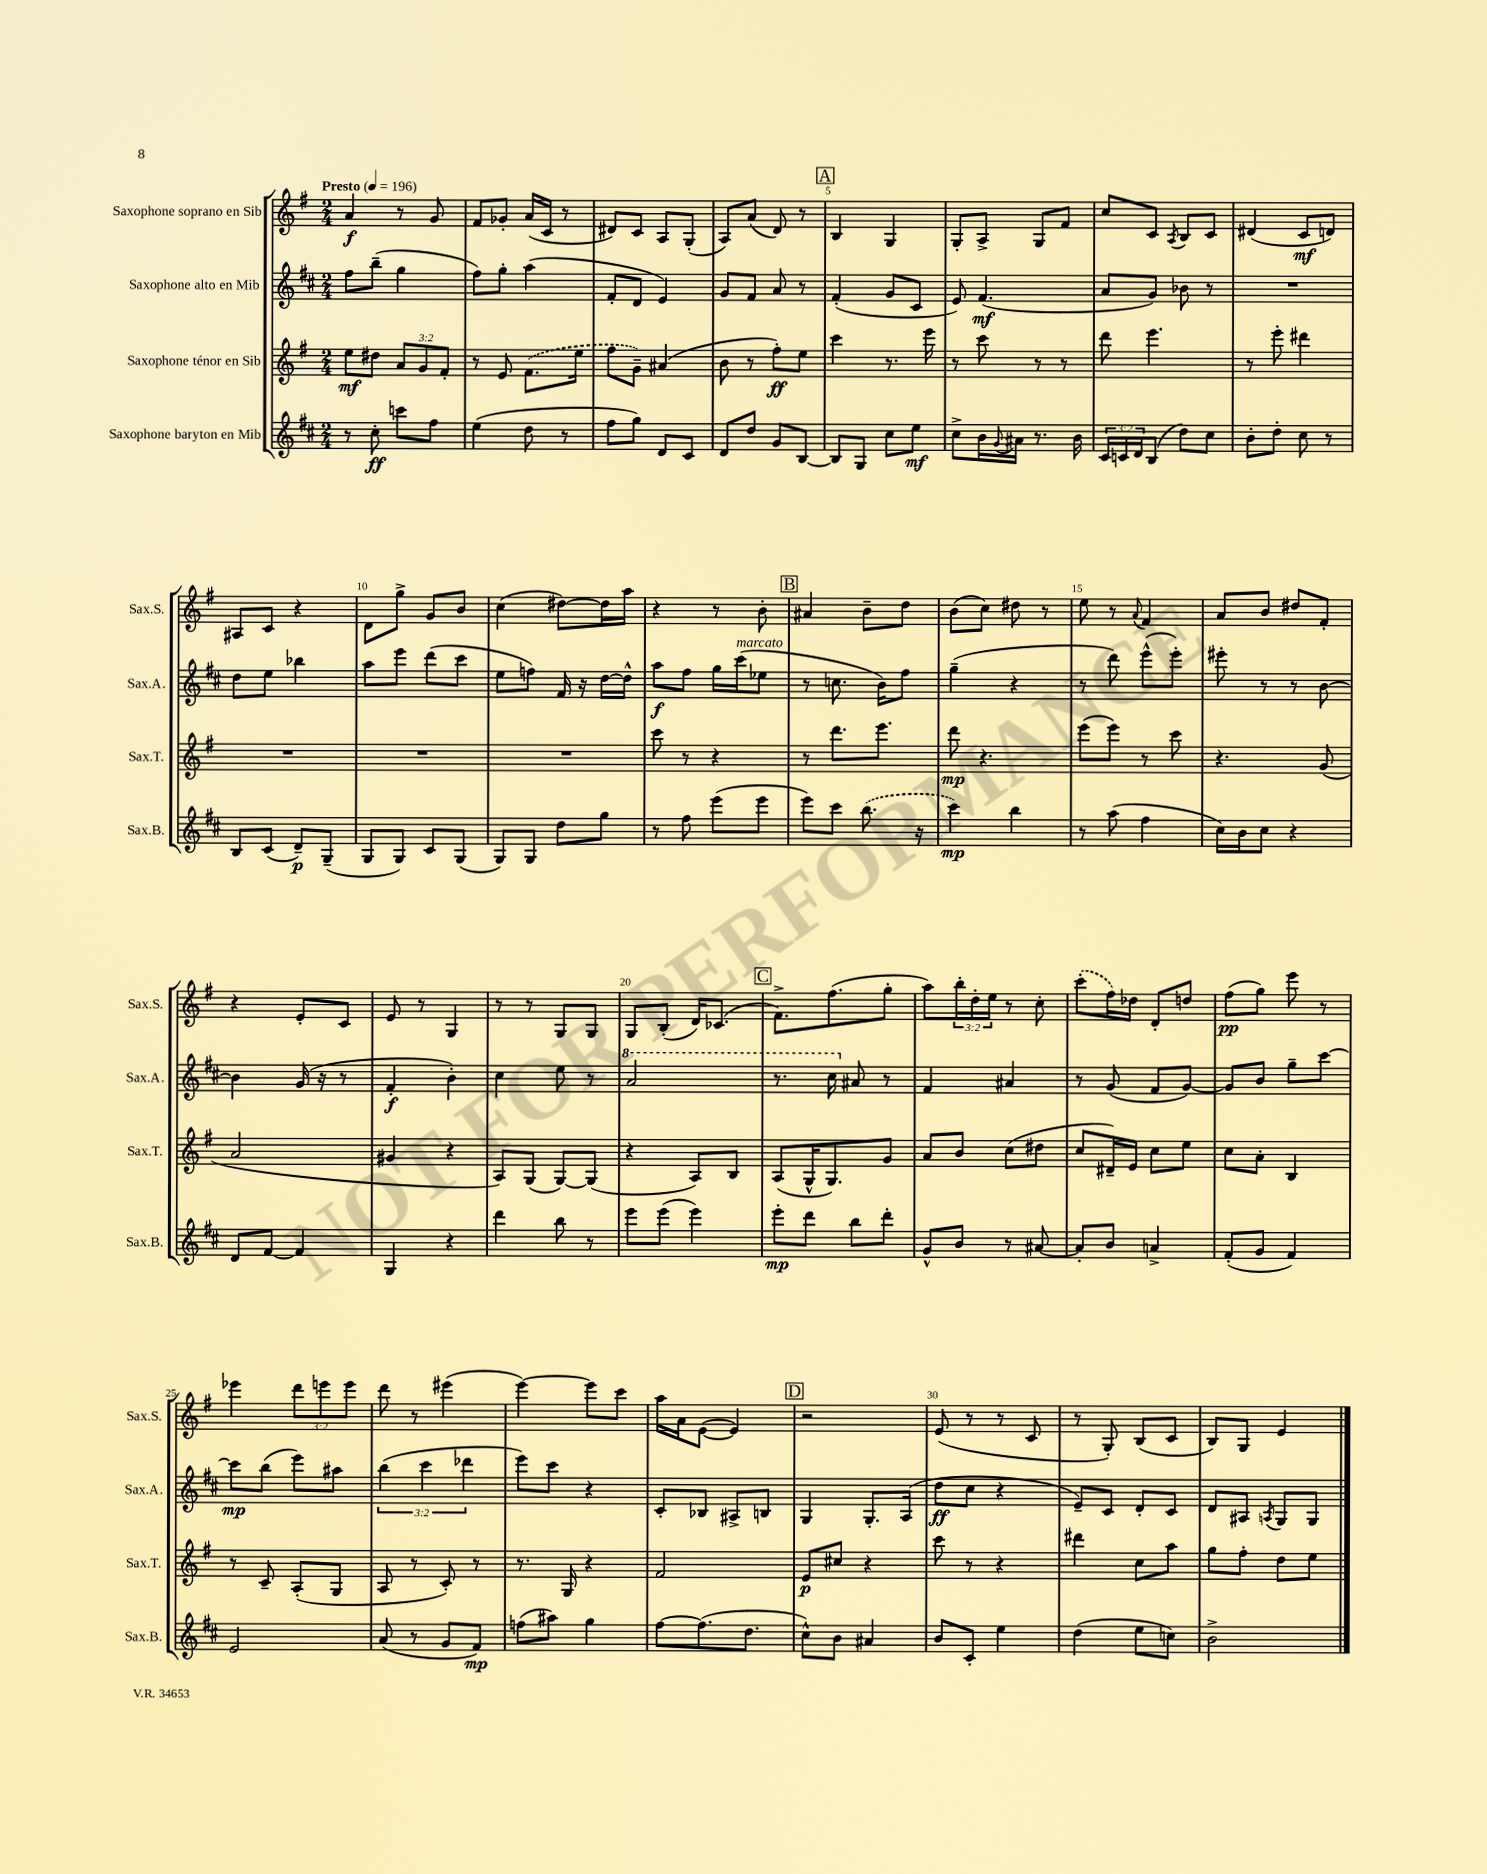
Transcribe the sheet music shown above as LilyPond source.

<<
\new StaffGroup <<
\new Staff = "s0" \with { instrumentName = "Saxophone soprano en Sib" shortInstrumentName = "Sax.S." } {
    \clef treble \key g \major \numericTimeSignature \time 2/4 \override Staff.TupletNumber.text = #tuplet-number::calc-fraction-text \tempo "Presto" 4 = 196
    a'4\f r8 g'8 |
    fis'8 ges'8-. a'16( c'16 r8 |
    dis'8) c'8 a8 g8-.( |
    a8) a'8( d'8) r8 |
    \mark \markup { \box "A" } b4 g4 |
    g8-. a8-> g8 fis'8 |
    c''8 c'8 \acciaccatura { a8 } b8 c'8 |
    dis'4( c'8\mf d'8) |
    ais8 c'8 r4 |
    d'8 g''8-> g'8 b'8 |
    c''4( dis''8~) dis''16 a''16 |
    r4 r8 b'8-. |
    \mark \markup { \box "B" } ais'4 b'8-- d''8 |
    b'8( c''8) dis''8 r8 |
    e''8 r8 \appoggiatura { a'8 } fis'4 |
    a'8 b'8 dis''8 fis'8-. |
    r4 e'8-. c'8 |
    e'8 r8 g4 |
    r8 r8 g8 g8 |
    g8 b8-.( d'16) ces'8.( |
    \mark \markup { \box "C" } fis'8.->) fis''8.( g''8-. |
    a''8) \tuplet 3/2 { b''16-. d''16-. e''16 } r8 c''8-. |
    \once \slurDashed c'''8-.( fis''16) des''16 d'8-. d''8 |
    fis''8\pp( g''8) e'''8 r8 |
    ees'''4 \tuplet 3/2 { d'''8 e'''8 e'''8 } |
    d'''8 r8 eis'''4( |
    e'''4~) e'''8 c'''8 |
    a''16 a'16 e'8~( e'4) |
    \mark \markup { \box "D" } r2 |
    e'8( r8 r8 c'8 |
    r8 g8-.) b8( c'8 |
    b8) g8 e'4 \bar "|." |
}
\new Staff = "s1" \with { instrumentName = "Saxophone alto en Mib" shortInstrumentName = "Sax.A." } {
    \clef treble \key d \major \numericTimeSignature \time 2/4 \override Staff.TupletNumber.text = #tuplet-number::calc-fraction-text
    fis''8 b''8--( g''4 |
    fis''8) g''8-. a''4( |
    fis'8-. d'8 e'4) |
    g'8 fis'8 a'8 r8 |
    \mark \markup { \box "A" } fis'4-.( g'8 cis'8 |
    e'8) fis'4.\mf( |
    a'8 g'8) bes'8 r8 |
    R2 |
    d''8 e''8 bes''4 |
    a''8 e'''8 d'''8( cis'''8 |
    e''8 f''8) fis'16 r16 d''16~ d''16-^ |
    a''8\f fis''8 g''16 cis'''16^\markup { \italic "marcato" }( ees''8 |
    \mark \markup { \box "B" } r8 c''8. b'16) fis''8 |
    g''4--( r4 |
    r8 d'''8) e'''8-^( e'''8-.) |
    eis'''8-. r8 r8 b'8~ |
    b'4 g'16( r16 r8 |
    fis'4-.\f b'4-.) |
    cis''4 e''8 r8 |
    \ottava #1 a''2 |
    \mark \markup { \box "C" } r8. cis'''16 \ottava #0 ais'8 r8 |
    fis'4 ais'4 |
    r8 g'8( fis'8 g'8~) |
    g'8 b'8 g''8-- cis'''8~ |
    cis'''8\mp b''8( e'''8) ais''8 |
    \tuplet 3/2 { b''4( cis'''4 des'''4 } |
    e'''8) cis'''8 r4 |
    cis'8-. bes8 ais8-> b8 |
    \mark \markup { \box "D" } g4 g8.-. a16( |
    d''8\ff cis''8 r4 |
    e'8--) cis'8 d'8-. cis'8 |
    d'8 ais8 \acciaccatura { a8 } g8 g8 \bar "|." |
}
\new Staff = "s2" \with { instrumentName = "Saxophone ténor en Sib" shortInstrumentName = "Sax.T." } {
    \clef treble \key g \major \numericTimeSignature \time 2/4 \override Staff.TupletNumber.text = #tuplet-number::calc-fraction-text
    e''8\mf dis''8 \tuplet 3/2 { a'8 g'8 fis'8-. } |
    r8 e'8 \once \slurDashed fis'8.( e''16 |
    fis''8 g'8--) ais'4( |
    b'8 r8 fis''8-.\ff) e''8 |
    \mark \markup { \box "A" } c'''4 r8. e'''16 |
    r8 c'''8 r8 r8 |
    d'''8 e'''4. |
    r8 e'''8-. dis'''4 |
    R2 |
    R2 |
    R2 |
    c'''8 r8 r4 |
    \mark \markup { \box "B" } r8 d'''8. e'''8. |
    d'''8\mp r4. |
    e'''8( e'''8) r8 c'''8 |
    r4. g'8( |
    a'2 |
    gis'4 r4 |
    a8) g8( g8~) g8( |
    r4 a8) b8 |
    \mark \markup { \box "C" } a8( g16-^ g8.) g'8 |
    a'8 b'8 c''8( dis''8 |
    c''8 dis'16--) e'16 c''8 e''8 |
    c''8 a'8-. b4 |
    r8 c'8-- a8-.( g8 |
    a8 r8 c'8-.) r8 |
    r8. g16 r4 |
    fis'2 |
    \mark \markup { \box "D" } e'8\p cis''8 r4 |
    c'''8 r8 r4 |
    dis'''4 c''8 a''8 |
    g''8 fis''8-. d''8 e''8 \bar "|." |
}
\new Staff = "s3" \with { instrumentName = "Saxophone baryton en Mib" shortInstrumentName = "Sax.B." } {
    \clef treble \key d \major \numericTimeSignature \time 2/4 \override Staff.TupletNumber.text = #tuplet-number::calc-fraction-text
    r8 cis''8-.\ff c'''8 fis''8 |
    e''4( d''8 r8 |
    fis''8 g''8) d'8 cis'8 |
    d'8 d''8 g'8 b8~ |
    \mark \markup { \box "A" } b8 g8 cis''8 e''8\mf |
    cis''8-> b'16 \appoggiatura { g'8 } ais'16 r8. b'16 |
    \tuplet 3/2 { cis'16 c'16 d'16 } b8( d''8) cis''8 |
    b'8-. d''8-. cis''8 r8 |
    b8 cis'8( d'8--\p) g8--( |
    g8 g8) cis'8 g8( |
    g8) g8 d''8 g''8 |
    r8 fis''8 e'''8( e'''8 |
    \mark \markup { \box "B" } e'''8) cis'''8 \once \slurDashed b''8.( r16 |
    cis'''4\mp) b''4 |
    r8 a''8( fis''4 |
    cis''16) b'16 cis''8 r4 |
    d'8 fis'8~ fis'4 |
    g4 r4 |
    d'''4 b''8 r8 |
    e'''8 e'''8( e'''4) |
    \mark \markup { \box "C" } e'''8-.\mp d'''8 b''8 d'''8-. |
    g'8-^ b'8 r8 ais'8~ |
    ais'8-. b'8 a'4-> |
    fis'8-.( g'8 fis'4) |
    e'2 |
    a'8( r8 g'8 fis'8\mp) |
    f''8( ais''8) g''4 |
    fis''8~ fis''8.( d''8. |
    \mark \markup { \box "D" } cis''8-^) b'8 ais'4 |
    b'8 cis'8-. e''4 |
    d''4( e''8 c''8) |
    b'2-> \bar "|." |
}
>>
>>
\layout { \context { \Score \override BarNumber.break-visibility = ##(#f #t #t) barNumberVisibility = #(every-nth-bar-number-visible 5) } }
